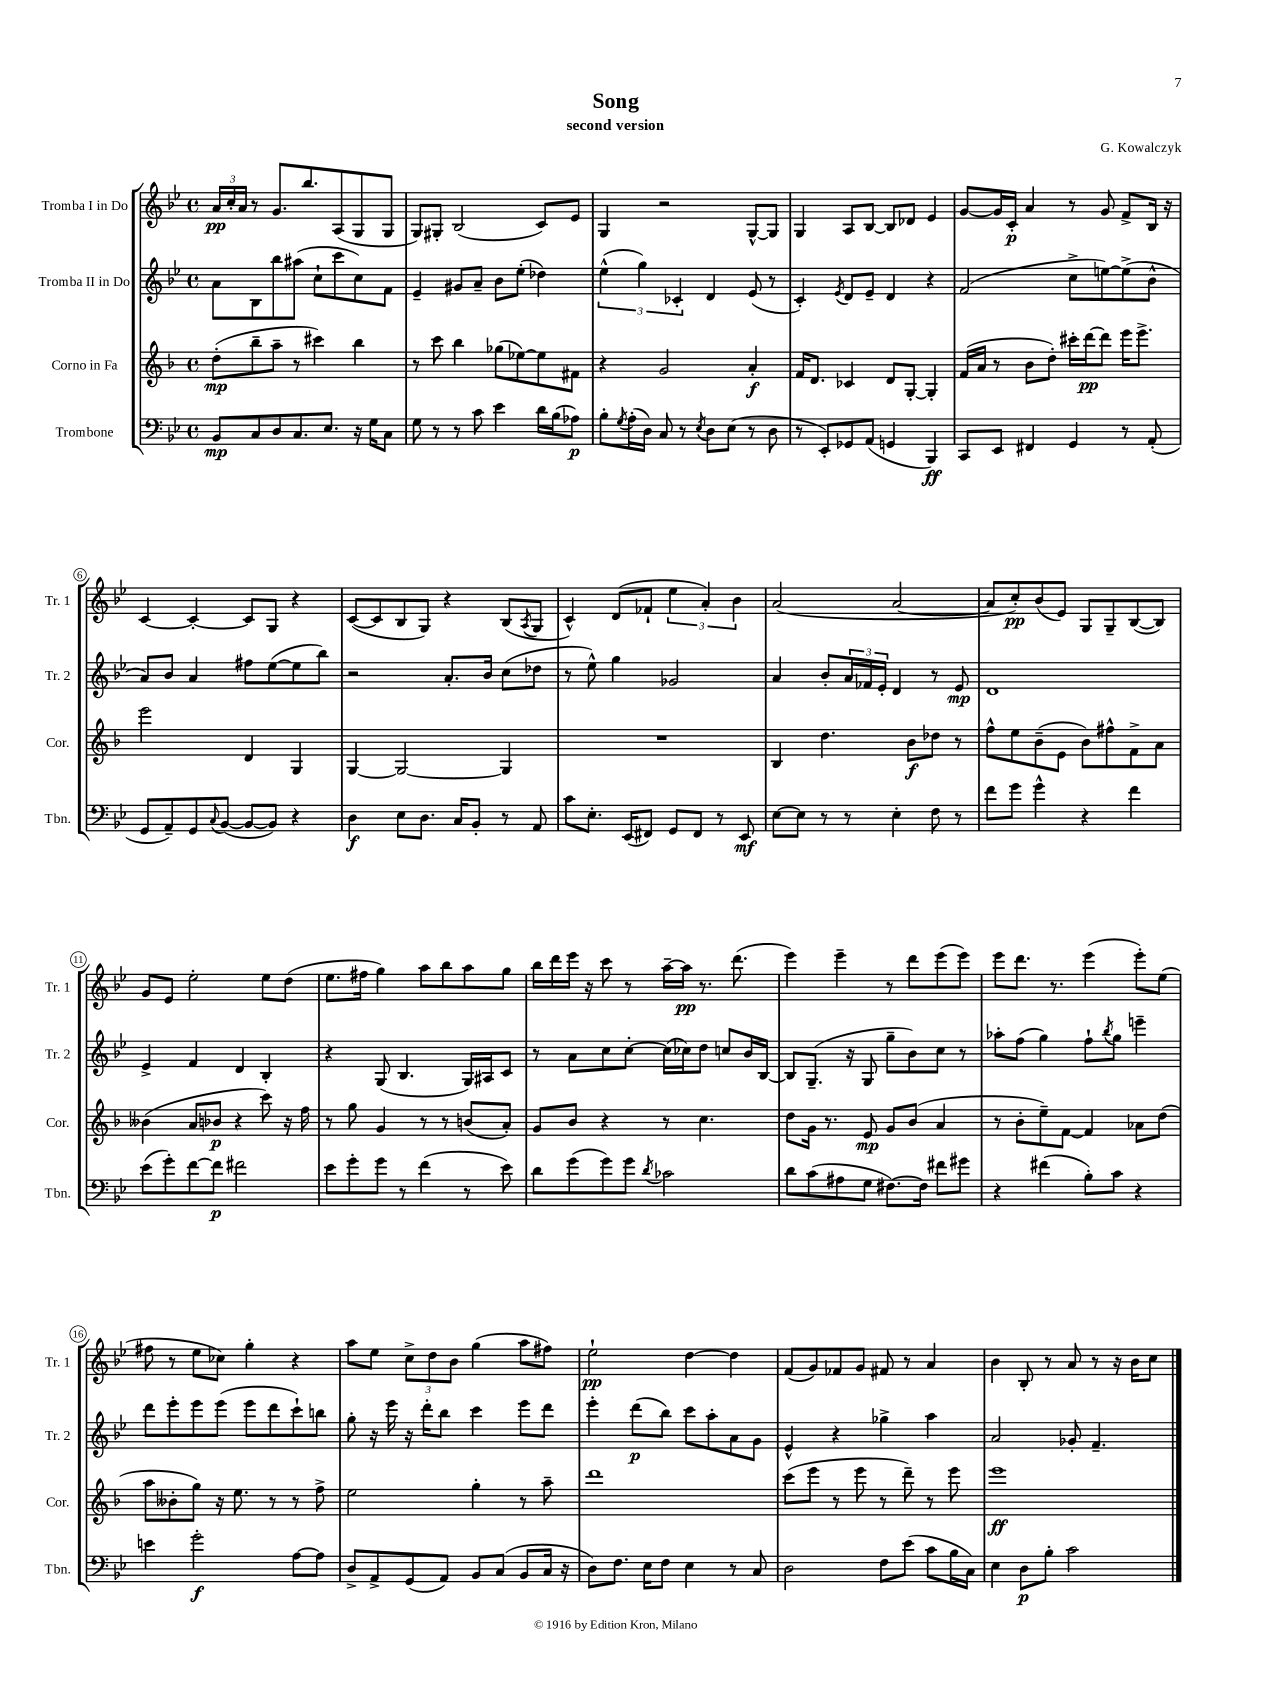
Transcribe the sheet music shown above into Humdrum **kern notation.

**kern	**dynam	**kern	**dynam	**kern	**dynam	**kern	**dynam
*part4	*part4	*part3	*part3	*part2	*part2	*part1	*part1
*staff4	*staff4	*staff3	*staff3	*staff2	*staff2	*staff1	*staff1
*I"Trombone	*	*I"Corno in Fa	*	*I"Tromba II in Do	*	*I"Tromba I in Do	*
*I'Tbn.	*	*I'Cor.	*	*I'Tr. 2	*	*I'Tr. 1	*
*clefF4	*	*clefG2	*	*clefG2	*	*clefG2	*
*k[b-e-]	*	*k[b-]	*	*k[b-e-]	*	*k[b-e-]	*
*M4/4	*	*M4/4	*	*M4/4	*	*M4/4	*
*met(c)	*	*met(c)	*	*met(c)	*	*met(c)	*
=1	=1	=1	=1	=1	=1	=1	=1
8BB-/L	mp	(8dd'\L	mp	8a\L	.	24a/LL	pp
.	.	.	.	.	.	24cc'/	.
.	.	.	.	.	.	24a/JJ	.
8C/	.	8bb-~\	.	8B-\	.	8r	.
8D/	.	8aa~\J	.	8bb-\	.	8.g/L	.
8.C/	.	8r	.	(8aa#X\J	.	.	.
.	.	.	.	.	.	8.bb-/	.
.	.	4ccc#X\)	.	8cc`\L	.	.	.
8.E-/J	.	.	.	.	.	.	.
.	.	.	.	8ccc\	.	(8A/	.
16r	.	4bb-\	.	8cc\)	.	8G/	.
16G\KL	.	.	.	.	.	.	.
8C\J	.	.	.	8f\J	.	8G/J	.
=2	=2	=2	=2	=2	=2	=2	=2
8G\	.	8r	.	4e-~/	.	8G/L)	.
8r	.	8ccc\	.	.	.	8G#X'/J	.
8r	.	4bb-\	.	8g#X/L	.	(2B-/	.
8c\	.	.	.	8a~/J	.	.	.
4e-\	.	(8gg-X\L	.	8b-\L	.	.	.
.	.	[8ee-X\)	.	(8ee-'\J	.	.	.
16d\LL	.	8ee-\]	.	4dd-X\)	.	8c/L)	.
(16B-\J	.	.	.	.	.	.	.
8A-X\J)	p	8f#X\J	.	.	.	8e-/J	.
=3	=3	=3	=3	=3	=3	=3	=3
8B-'\L	.	4r	.	(6ee-^^\	.	4G/	.
8qG/	.	.	.	.	.	.	.
(16A'\L	.	.	.	.	.	.	.
.	.	.	.	6gg\)	.	.	.
16D\JJ)	.	.	.	.	.	.	.
8C/	.	2g/	.	.	.	2r	.
.	.	.	.	6c-X'/	.	.	.
8r	.	.	.	.	.	.	.
8qE-/	.	.	.	.	.	.	.
8D\L	.	.	.	4d/	.	.	.
(8E-\J	.	.	.	.	.	.	.
8r	.	4a'/	f	(8e-/	.	[8G^^/L	.
8D\	.	.	.	8r	.	8G/J]	.
=4	=4	=4	=4	=4	=4	=4	=4
8r	.	16f/KL	.	4c'/)	.	4G/	.
.	.	8.d/J	.	.	.	.	.
8EE-'/L)	.	.	.	.	.	.	.
.	.	.	.	8qe-/	.	.	.
8GG-X/	.	4c-X/	.	8d/L	.	8A/L	.
(8AA/J	.	.	.	8e-~/J	.	[8B-/J	.
4GGn/	.	8d/L	.	4d/	.	8B-/L]	.
.	.	[8G'/J	.	.	.	8d-X/J	.
4BBB-/)	ff	4G'/]	.	4r	.	4e-/	.
=5	=5	=5	=5	=5	=5	=5	=5
8CC/L	.	(16f/LL	.	(2f/	.	[8g/L	.
.	.	16a/JJ	.	.	.	.	.
8EE-/J	.	8r	.	.	.	16g/L]	.
.	.	.	.	.	.	16c'/JJ	p
4FF#X/	.	8b-\L	.	.	.	4a/	.
.	.	8dd'\J)	.	.	.	.	.
4GG/	.	16ccc#X'\LL	.	8cc^\L	.	8r	.
.	.	[16ddd\J	pp	.	.	.	.
.	.	8ddd\J]	.	[8een\)	.	8g/	.
8r	.	16eee\KL	.	(8ee^\]	.	8f^/L	.
.	.	8.eee^\J	.	.	.	.	.
(8AA'/	.	.	.	8b-^^\J	.	16B-/Jk	.
.	.	.	.	.	.	16r	.
!!LO:LB:g=z
=6	=6	=6	=6	=6	=6	=6	=6
8GG/L	.	2eee\	.	8a/L)	.	[4c/	.
8AA~/)	.	.	.	8b-/J	.	.	.
8GG/	.	.	.	4a/	.	4c'/_	.
8qqC/	.	.	.	.	.	.	.
([8BB-/J	.	.	.	.	.	.	.
8BB-/L_	.	4d/	.	8ff#X\L	.	8c/L]	.
8BB-/J])	.	.	.	([8ee-\	.	8G/J	.
4r	.	4G/	.	8ee-\]	.	4r	.
.	.	.	.	8bb-\J)	.	.	.
=7	=7	=7	=7	=7	=7	=7	=7
4D\	f	[4G/	.	2r	.	([8c/L	.
.	.	.	.	.	.	8c/]	.
8E-\L	.	2G/_	.	.	.	8B-/	.
8.D\J	.	.	.	.	.	8G/J)	.
.	.	.	.	8.a'/L	.	4r	.
16C/KL	.	.	.	.	.	.	.
8BB-'/J	.	.	.	.	.	.	.
.	.	.	.	16b-/Jk	.	.	.
8r	.	4G/]	.	(8cc\L	.	(8B-/L	.
.	.	.	.	.	.	8qA/	.
8AA/	.	.	.	8dd-X\J	.	8G/J	.
=8	=8	=8	=8	=8	=8	=8	=8
8c\L	.	1r	.	8r	.	4c^^/)	.
8.E-'\J	.	.	.	8ee-^^\)	.	.	.
.	.	.	.	4gg\	.	(8d/L	.
(16EE-/KL	.	.	.	.	.	.	.
8FF#X/J)	.	.	.	.	.	8f-X`/J	.
8GG/L	.	.	.	2g-X/	.	6ee-\	.
8FF#/J	.	.	.	.	.	.	.
.	.	.	.	.	.	6a'/)	.
8r	.	.	.	.	.	.	.
.	.	.	.	.	.	6b-\	.
8EE-/	mf	.	.	.	.	.	.
=9	=9	=9	=9	=9	=9	=9	=9
[8E-\L	.	4B-/	.	4a/	.	(2a/	.
8E-\J]	.	.	.	.	.	.	.
8r	.	4.dd\	.	8b-'/L	.	.	.
8r	.	.	.	24a/L	.	.	.
.	.	.	.	24f-X/	.	.	.
.	.	.	.	24e-'/JJ	.	.	.
4E-'\	.	.	.	4d/	.	[2a/	.
.	.	8b-\L	f	.	.	.	.
8F\	.	8dd-X\J	.	8r	.	.	.
8r	.	8r	.	8e-/	mp	.	.
=10	=10	=10	=10	=10	=10	=10	=10
8f\L	.	8ff^^\L	.	1d	.	8a/L]	.
8g\J	.	8ee\	.	.	.	8cc'/)	pp
4g^^\	.	(8b-~\	.	.	.	(8b-/	.
.	.	8e\J	.	.	.	8e-/J)	.
4r	.	8b-\L)	.	.	.	8G/L	.
.	.	8ff#X^^\	.	.	.	8G~/	.
4f\	.	8f^\	.	.	.	([8B-/	.
.	.	8a\J	.	.	.	8B-/J])	.
!!LO:LB:g=z
=11	=11	=11	=11	=11	=11	=11	=11
(8e-\L	.	(4b--X\	.	4e-^/	.	8g/L	.
8g'\)	.	.	.	.	.	8e-/J	.
[8f\	.	8a/L	.	4f/	.	2ee-'\	.
8f\J]	p	8b-X/J	p	.	.	.	.
2f#X\	.	4r	.	4d/	.	.	.
.	.	8ccc\)	.	4B-'/	.	8ee-\L	.
.	.	16r	.	.	.	(8dd\J	.
.	.	16ff\	.	.	.	.	.
=12	=12	=12	=12	=12	=12	=12	=12
8e-\L	.	8r	.	4r	.	8.ee-\L	.
8g'\	.	8gg\	.	.	.	.	.
.	.	.	.	.	.	16ff#X\Jk	.
8g\J	.	4g/	.	(8G/	.	4gg\)	.
8r	.	.	.	4.B-/	.	.	.
(4f\	.	8r	.	.	.	8aa\L	.
.	.	8r	.	.	.	8bb-\	.
8r	.	(8bn/L	.	16G/LL)	.	8aa\	.
.	.	.	.	16A#X/J	.	.	.
8e-\)	.	8a'/J)	.	8c/J	.	8gg\J	.
=13	=13	=13	=13	=13	=13	=13	=13
8d\L	.	8g/L	.	8r	.	16bb-\LL	.
.	.	.	.	.	.	16ddd\	.
(8g\	.	8b-/J	.	8a\L	.	16eee-\JJ	.
.	.	.	.	.	.	16r	.
8g\)	.	4r	.	8cc\	.	8ccc\	.
8g\J	.	.	.	[8cc'\J	.	8r	.
8qd/	.	.	.	.	.	.	.
2c-X\	.	8r	.	(16cc\LL]	.	[16aa~\LL	.
.	.	.	.	16cc-X\J)	.	16aa\JJ]	pp
.	.	4.cc\	.	8dd\J	.	8.r	.
.	.	.	.	8ccn/L	.	.	.
.	.	.	.	.	.	(8.ddd\	.
.	.	.	.	16b-/L	.	.	.
.	.	.	.	[16B-/JJ	.	.	.
=14	=14	=14	=14	=14	=14	=14	=14
8d\L	.	8dd\L	.	8B-/L]	.	4eee-\)	.
(8c\	.	16g\Jk	.	(8.G~/J	.	.	.
.	.	8.r	.	.	.	.	.
8A#X\	.	.	.	.	.	4eee-~\	.
.	.	.	.	16r	.	.	.
8G\J	.	8e/	mp	8G/	.	.	.
[8.F#X\L)	.	8g/L	.	8gg~\L	.	8r	.
.	.	(8b-/J	.	8b-\)	.	8ddd\L	.
16F#\Jk]	.	.	.	.	.	.	.
8f#X\L	.	4a/	.	8cc\J	.	(8eee-\	.
8g#X\J	.	.	.	8r	.	8eee-\J)	.
=15	=15	=15	=15	=15	=15	=15	=15
4r	.	8r	.	8aa-X'\L	.	8eee-\L	.
.	.	8b-'\L	.	(8ff\J	.	8.ddd\J	.
(4f#X\	.	8ee~\)	.	4gg\)	.	.	.
.	.	.	.	.	.	8.r	.
.	.	[8f\J	.	.	.	.	.
8B-'\L)	.	4f/]	.	8ff`\L	.	(4eee-\	.
.	.	.	.	8qbb-/	.	.	.
8c\J	.	.	.	8gg\J	.	.	.
4r	.	8a-X\L	.	4eeen~\	.	8eee-'\L)	.
.	.	(8dd\J	.	.	.	(8ee-\J	.
!!LO:LB:g=z
=16	=16	=16	=16	=16	=16	=16	=16
4en\	.	8aa\L	.	8ddd\L	.	8ff#X\	.
.	.	8b--X'\	.	8eee-'\	.	8r	.
2g'\	f	8gg\J)	.	8eee-\	.	8ee-\L	.
.	.	16r	.	(8eee-\J	.	8cc-X\J)	.
.	.	8.ee\	.	.	.	.	.
.	.	.	.	8eee-\L	.	4gg'\	.
.	.	8r	.	8ddd\	.	.	.
[8A\L	.	8r	.	8ccc`\)	.	4r	.
8A\J]	.	8ff^\	.	8bbn\J	.	.	.
=17	=17	=17	=17	=17	=17	=17	=17
8D^/L	.	2ee\	.	8gg'\	.	8aa\L	.
8AA^/	.	.	.	16r	.	8ee-\J	.
.	.	.	.	16eee-\	.	.	.
(8GG/	.	.	.	16r	.	12cc^\L	.
.	.	.	.	16ddd'\KL	.	.	.
.	.	.	.	.	.	12dd\	.
8AA/J)	.	.	.	8bb-\J	.	.	.
.	.	.	.	.	.	12b-\J	.
8BB-/L	.	4gg'\	.	4ccc\	.	(4gg\	.
(8C/J	.	.	.	.	.	.	.
8BB-/L	.	8r	.	8eee-\L	.	8aa\L	.
16C/Jk	.	8aa~\	.	8ddd\J	.	8ff#X\J)	.
16r	.	.	.	.	.	.	.
=18	=18	=18	=18	=18	=18	=18	=18
8D\L)	.	1ddd	.	4eee-'\	.	2ee-`\	pp
8.F\J	.	.	.	.	.	.	.
.	.	.	.	(8ddd\L	p	.	.
16E-\KL	.	.	.	.	.	.	.
8F\J	.	.	.	8bb-\J)	.	.	.
4E-\	.	.	.	8ccc\L	.	[4dd\	.
.	.	.	.	8aa'\	.	.	.
8r	.	.	.	8a\	.	4dd\]	.
8C/	.	.	.	8g\J	.	.	.
=19	=19	=19	=19	=19	=19	=19	=19
2D\	.	(8ccc\L	.	4e-^^/	.	(8f/L	.
.	.	8eee\J	.	.	.	8g/)	.
.	.	8r	.	4r	.	8f-X/	.
.	.	8eee\	.	.	.	8g/J	.
8F\L	.	8r	.	4gg-X^\	.	8f#X/	.
(8e-\J	.	8ddd~\)	.	.	.	8r	.
8c\L	.	8r	.	4aa\	.	4a/	.
16B-\L	.	8eee\	.	.	.	.	.
16C\JJ)	.	.	.	.	.	.	.
=20	=20	=20	=20	=20	=20	=20	=20
4E-\	.	1eee	ff	2a/	.	4b-\	.
8D\L	p	.	.	.	.	8B-'/	.
8B-'\J	.	.	.	.	.	8r	.
2c\	.	.	.	8g-X'/	.	8a/	.
.	.	.	.	4.f~/	.	8r	.
.	.	.	.	.	.	16r	.
.	.	.	.	.	.	16b-\KL	.
.	.	.	.	.	.	8cc\J	.
==	==	==	==	==	==	==	==
*-	*-	*-	*-	*-	*-	*-	*-
